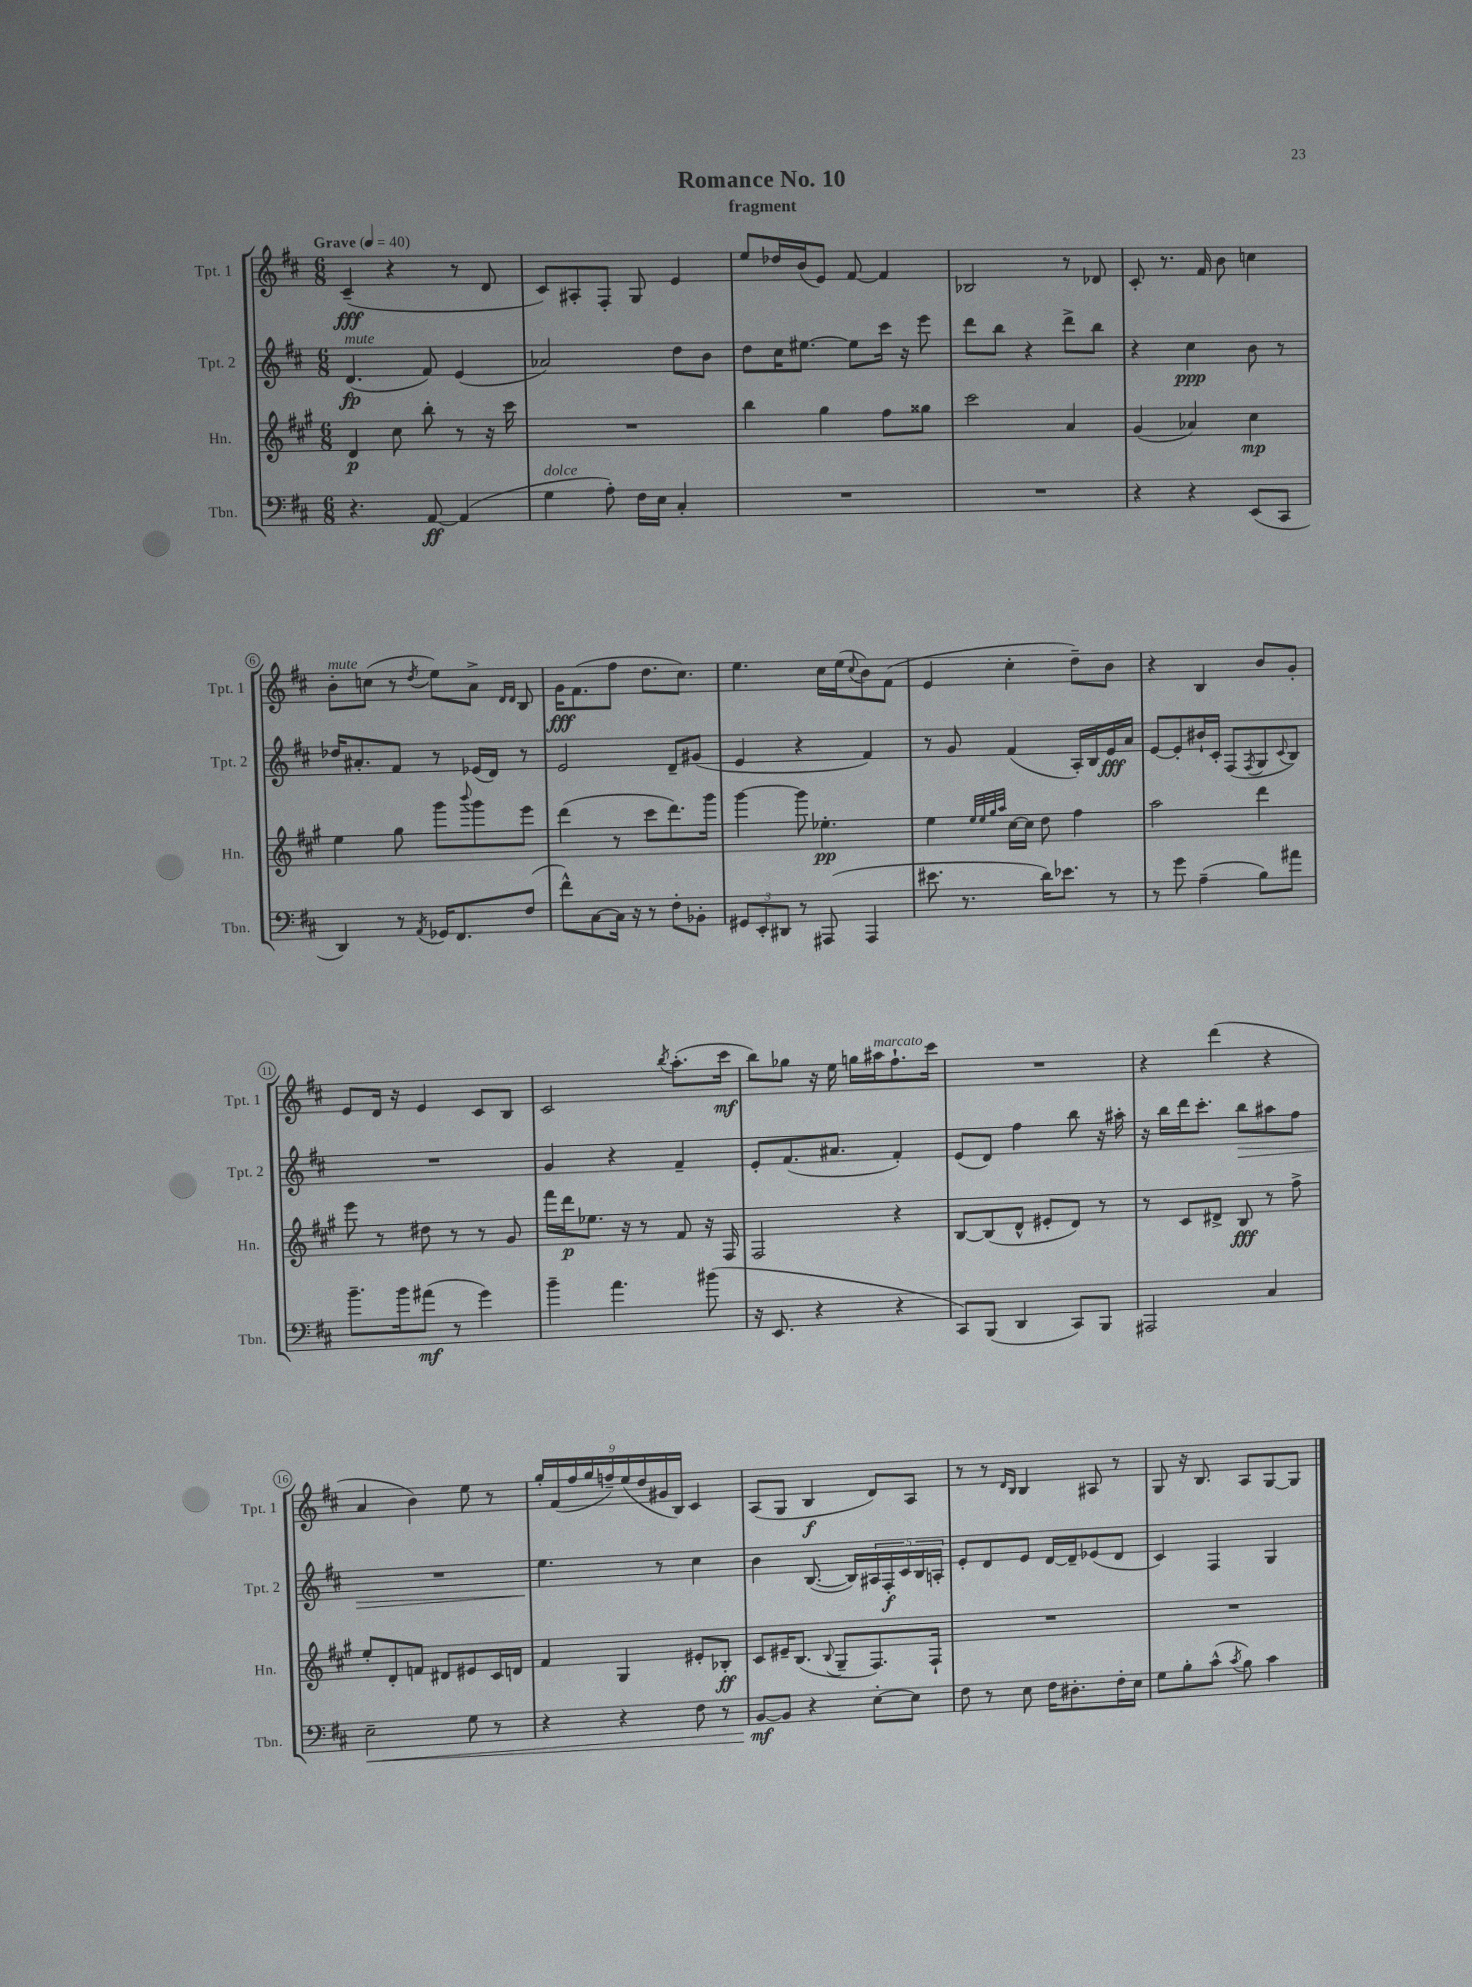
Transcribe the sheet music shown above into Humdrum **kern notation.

**kern	**kern	**kern	**kern
*staff4	*staff3	*staff2	*staff1
*clefF4	*clefG2	*clefG2	*clefG2
*k[f#c#]	*k[f#c#g#]	*k[f#c#]	*k[f#c#]
*M6/8	*M6/8	*M6/8	*M6/8
*MM40	*MM40	*MM40	*MM40
4.r	4d/	(4.d/	(4c#~/
.	8cc#\	.	4r
[8AA/	8bb'\	8f#/)	.
(4AA/]	8r	(4e/	8r
.	16r	.	8d/
.	16ccc#\	.	.
=	=	=	=
4G\	2.r	2a-/)	8c#/L)
.	.	.	8A#'/
8A'\)	.	.	8F#'/J
16F#\LL	.	.	8G/
16E\JJ	.	.	.
4C#'/	.	8dd\L	4e/
.	.	8b\J	.
=	=	=	=
2.r	4bb\	8dd\L	8ee/L
.	.	16cc#\K	16dd-/L
.	.	[8.ee#\J	(16b/J
.	4gg#\	.	8e/J)
.	.	8ee#\]L	[8f#/
.	8ff#\L	16ccc#\Jk	4f#/]
.	.	16r	.
.	8gg##\J	8eee\	.
=	=	=	=
2.r	2ccc#\	8ddd\L	2B-/
.	.	8bb\J	.
.	.	4r	.
.	4a/	8ddd^\L	8r
.	.	8bb\J	8d-/
=	=	=	=
4r	(4g#/	4r	8c#'/
.	.	.	8.r
4r	4a-/)	4cc#\	.
.	.	.	16f#/
.	.	.	8b\
(8EE/L	4cc#\	8b\	4cc\
8CC#/J	.	8r	.
=	=	=	=
4DD/)	4ee\	16dd-/LK	8b'\L
.	.	8.a#'/	.
.	.	.	(8cc\J
8r	8gg#\	8f#/J	8r
8qAA/	.	.	8qdd/
16GG-/LK	8ggg#\L	8r	8ee\L)
8.FF#/	.	.	.
.	8qqbbb/	.	.
.	8ggg#\	(16e-/LL	8a^\J
.	.	16d/JJ)	.
.	.	.	16qqd/LL
.	.	.	16qqd/JJ
(8F#/J	8eee\J	8r	8B/
=	=	=	=
8f#^^\L)	(4ddd\	2e/	16g\LK
.	.	.	(8.f#\
[8C#\	.	.	.
16C#\]Jk	8r	.	8ff#\J
16r	.	.	.
8r	8ccc#\L	.	8.dd\L
8F#'\L	8.ddd\)	8d~/L	.
.	.	.	8.cc#\J)
8BB-'\J	.	(8g#/J	.
.	16ggg#\Jk	.	.
=	=	=	=
12GG#/L	[4ggg#\	4e/	4.ee\
12EE'/	.	.	.
12DD#/J	.	.	.
8r	8ggg#\]	4r	.
(8AAA#/	4.ee-'\	.	16cc#\LL
.	.	.	(16ee\J
.	.	.	8qqcc#/
4AAA#/	.	4f#/)	8b\)
.	.	.	(8f#\J
=	=	=	=
8.e#\	4ee\	8r	4e/
.	.	8g/	.
8.r	.	.	.
.	32qqee/LLL	.	.
.	32qqee/	.	.
.	32qqgg#/	.	.
.	32qqaa/JJJ	.	.
.	[16cc#\LL	(4f#/	4cc#'\
.	16cc#\]JJ	.	.
16d\LK)	8dd\	.	.
8.e-\J	.	.	.
.	4ff#\	16A'/LL)	8dd~\L)
.	.	16B/	.
8r	.	16e/	8b\J
.	.	16a/JJ	.
=	=	=	=
8r	2aa\	[8e/L	4r
8g\	.	8e'/]	.
(4A~\	.	16b#`/L	4B/
.	.	16c#'/JJ	.
.	.	(8F#/L	.
.	.	8qF#/	.
8B\L)	4ddd\	8G/	8b/L
.	.	8qqc#/	.
8a#\J	.	8B/J)	8g'/J
=	=	=	=
8.b~\L	8eee\	2.r	8e/L
.	8r	.	16d/Jk
16b\k	.	.	16r
(8a#\J	8dd#\	.	4e/
8r	8r	.	.
4g\)	8r	.	8c#/L
.	8g#/	.	8B/J
=	=	=	=
4b~\	16fff#\LL	4g/	2c#/
.	16ddd\J	.	.
.	8.ee-\J	.	.
4.a\	.	4r	.
.	16r	.	.
.	8r	.	.
.	.	.	8qbb/
.	8f#/	4f#~/	(8.aa'\L
(8b#\	16r	.	.
.	16F#/	.	16ccc#\Jk
=	=	=	=
16r	2F#/	8e'/L	8bb\L)
8.EE/	.	.	.
.	.	(8.f#/	8gg-\J
4r	.	.	16r
.	.	8.a#/J	16ee\
.	.	.	16gg\LL
.	.	.	16aa#\J
4r	4r	4f#'/)	8.ff#`\
.	.	.	16ccc#\Jk
=	=	=	=
8CC#/L)	[8B/L	(8e/L	2.r
(8BBB/J	(8B/]	8d/J)	.
4DD/	8d^^/J	4ff#\	.
.	8e#'/L	.	.
8CC#/L)	8d/J)	8bb\	.
8BBB/J	8r	16r	.
.	.	16aa#'\	.
=	=	=	=
2AAA#/	8r	16r	4r
.	.	16bb\LL	.
.	8c#/L	16ddd\J	.
.	.	8.ccc#'\J	.
.	8d#^/J	.	(4ddd\
.	8B/	8bb\L	.
4C#/	8r	8aa#\	4r
.	8ff#^\	8ff#\J	.
=	=	=	=
2E~\	8ee'/L	2.r	4a/
.	8d'/	.	.
.	8f/J	.	4b\)
.	8d#/L	.	.
8G\	8e#/	.	8ee\
8r	16c#/L	.	8r
.	16d/JJ	.	.
=	=	=	=
4r	4f#/	4.ee\	18gg'/LL
.	.	.	(18f#/
.	.	.	18ff#/
.	.	.	18gg/
.	.	.	18ff~/)
4r	4G#/	.	.
.	.	.	(18ee/
.	.	.	18dd/
.	.	8r	.
.	.	.	18g#/
.	.	.	18B/JJ)
8F#\	8e#'/L	4cc#\	4c#/
8r	8B-'/J	.	.
=	=	=	=
[8BB/L	8c#/L	4b\	(8A/L
8BB/]J	16e#~/K	.	8G/J
.	(8.B/J	.	.
4r	.	([8.B/	4B/
.	8qqB/	.	.
.	8G#~/L	.	.
.	.	16B/]LL)	.
[8E'\L	8.F#/)	20A#/	8d/L)
.	.	20F#'/	.
.	.	20c#/	.
8E\]J	.	.	8A/J
.	.	20B/	.
.	16F#`/Jk	.	.
.	.	20A'/JJ	.
=	=	=	=
8F#\	2.r	8e'/L	8r
8r	.	8d/	8r
.	.	.	16qqd/LL
.	.	.	16qqB/JJ
8E\	.	8e/J	4B/
16F#\LK	.	[16d/LL	.
8.D#'\	.	16d~/]J	.
.	.	(8e-/	8A#/
16F#'\L	.	8d/J	8r
16E\JJ	.	.	.
=	=	=	=
8G\L	2.r	4c#/)	8G/
8B'\	.	.	16r
.	.	.	8.B/
(8c#^^\J	.	4F#/	.
8qc#/	.	.	.
8B\)	.	.	8A/L
4c#\	.	4G/	[8G/
.	.	.	8G/]J
==	==	==	==
*-	*-	*-	*-
